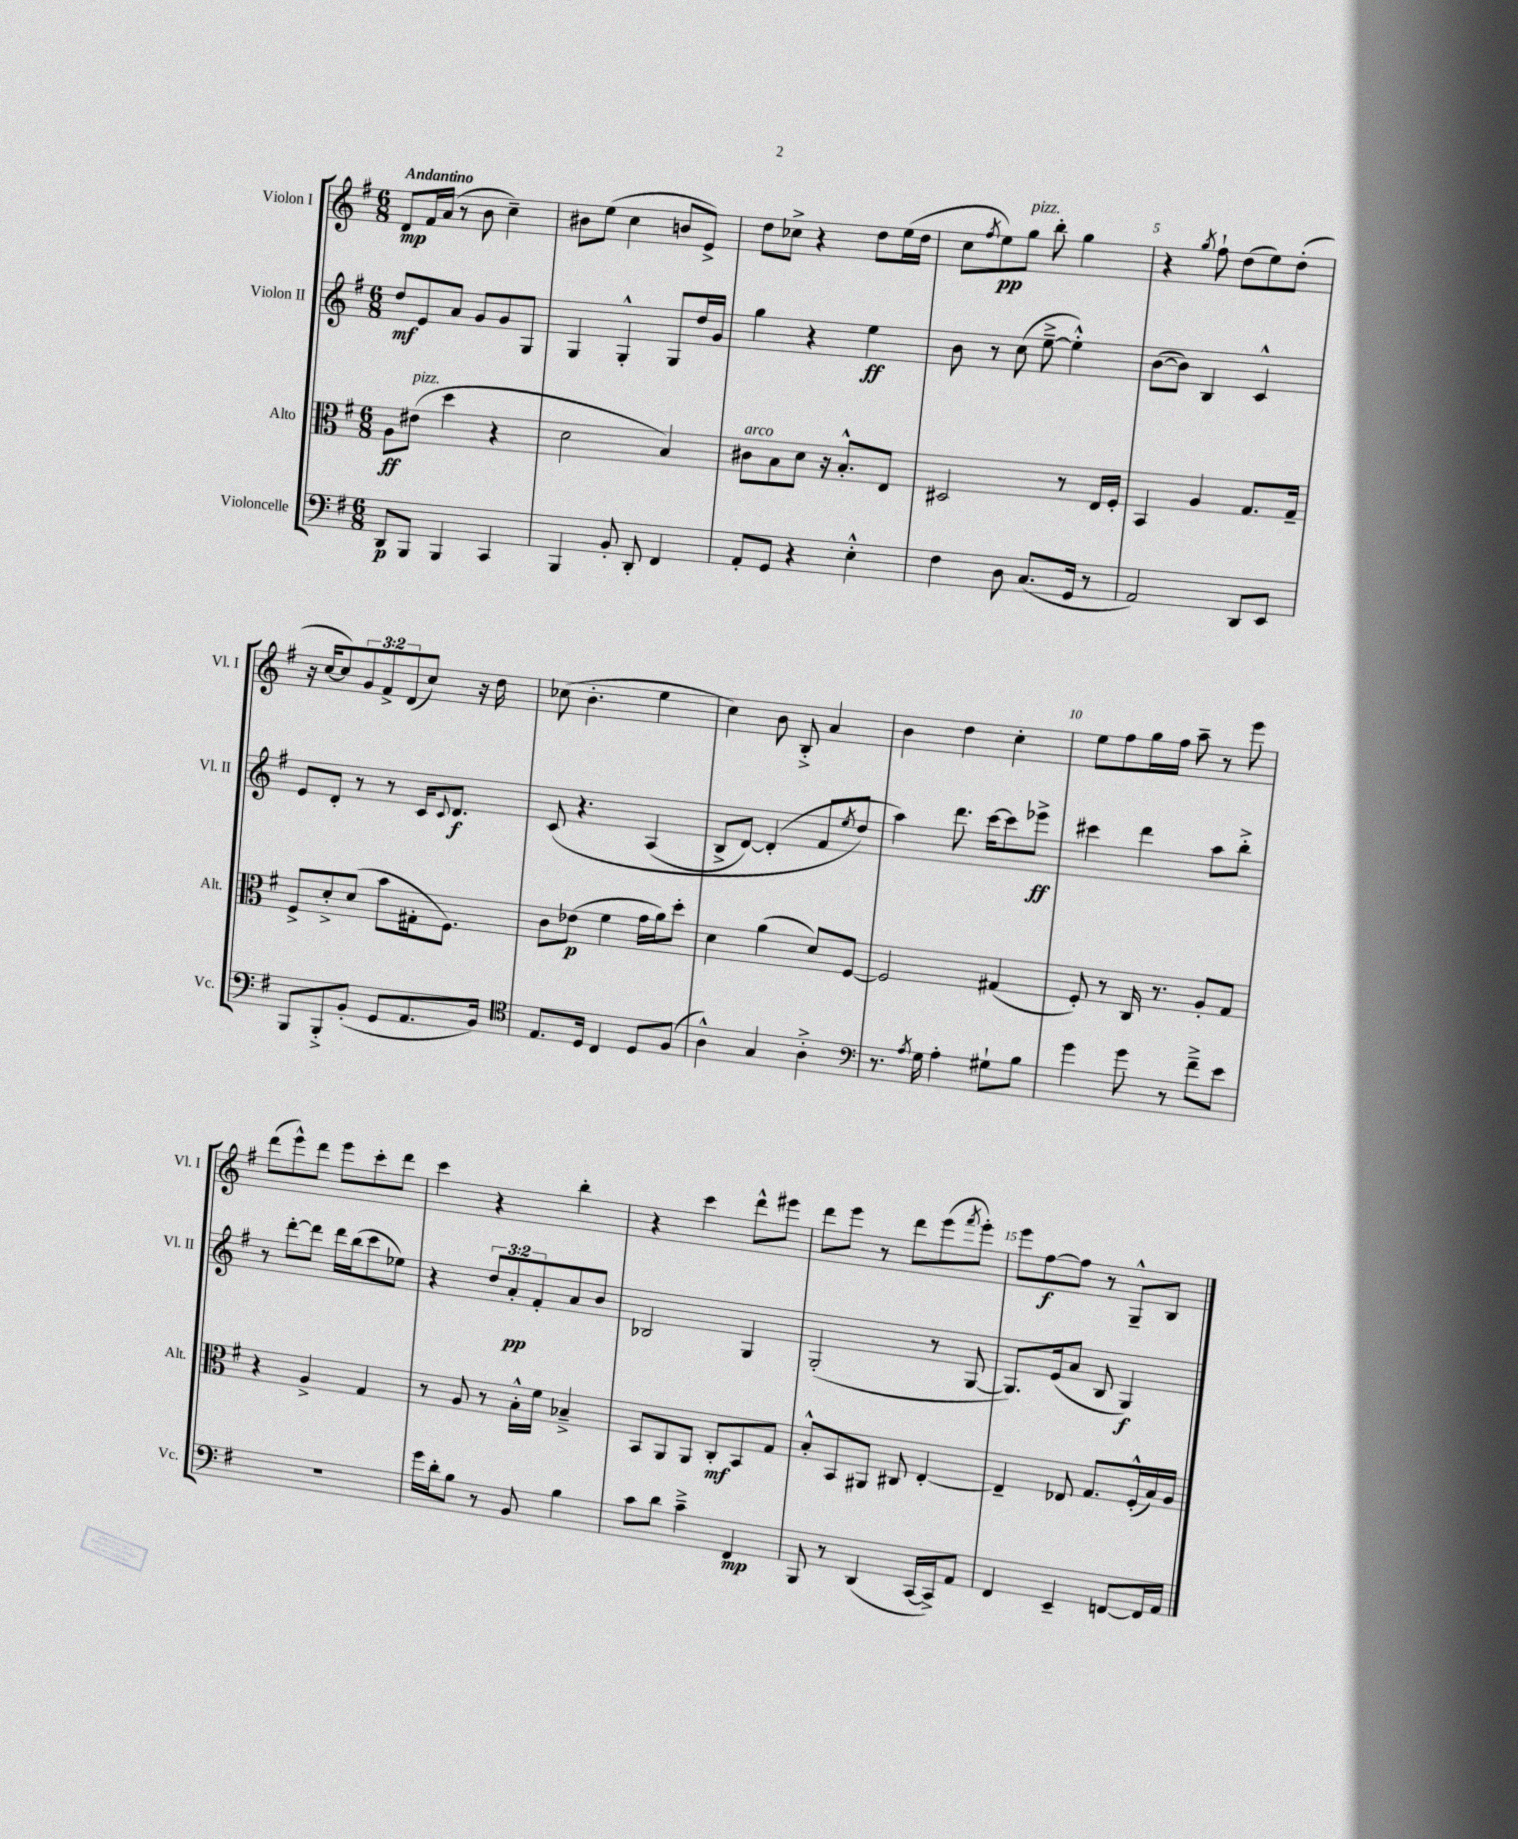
<<
\new StaffGroup <<
\new Staff = "s0" \with { instrumentName = "Violon I" shortInstrumentName = "Vl. I" } {
    \clef treble \key g \major \numericTimeSignature \time 6/8 \override Staff.TupletNumber.text = #tuplet-number::calc-fraction-text \tempo "Andantino"
    d'8\mp fis'16 a'16( r8 b'8 c''4--) |
    bis'8 e''8( c''4 b'8 e'8->) |
    d''8 ces''8-> r4 d''8 e''16( d''16 |
    c''8 \acciaccatura { fis''8 } e''8\pp) g''8^\markup { \italic "pizz." } b''8-. g''4 |
    r4 \acciaccatura { g''8 } fis''8-! d''8( e''8) d''8-.( |
    r16 c''16~ c''8) \tuplet 3/2 { g'8 fis'8-> d'8( } c''8) r16 d''16 |
    ces''8( b'4.-. e''4 |
    c''4) b'8 b8-.-> a'4 |
    b'4 d''4 c''4-. |
    e''8 fis''8 g''16 fis''16 a''8-- r8 e'''8 |
    d'''8( e'''8-^) d'''8 e'''8 c'''8-. d'''8 |
    c'''4 r4 b''4-. |
    r4 c'''4 d'''8-^ eis'''8 |
    d'''8 e'''8 r8 d'''8 e'''8( \acciaccatura { fis'''8 } e'''8-.) |
    e'''8 fis''8~\f fis''8 r8 g8---^ b8 \bar "|." |
}
\new Staff = "s1" \with { instrumentName = "Violon II" shortInstrumentName = "Vl. II" } {
    \clef treble \key g \major \numericTimeSignature \time 6/8 \override Staff.TupletNumber.text = #tuplet-number::calc-fraction-text
    d''8\mf e'8 a'8 g'8 g'8 g8 |
    g4 g4-.-^ g8 d''16 g'16 |
    g''4 r4 e''4\ff |
    b'8 r8 c''8( e''8~---> e''4-.-^) |
    b'8~( b'8) b4 c'4-^ |
    e'8 d'8-. r8 r8 c'16 \appoggiatura { c'8 } d'8.\f |
    c'8\( r4. a4( |
    b8-> d'8~) d'4-.( fis'8 \acciaccatura { e''8 } d''8\) |
    a''4) d'''8. c'''16~ c'''8 ees'''8->\ff |
    cis'''4 d'''4 a''8 b''8-.-> |
    r8 d'''8~-. d'''8 d'''16 b''16( c'''8 ees''8) |
    r4 \tuplet 3/2 { d''8 a'8-.\pp fis'8-. } a'8 b'8 |
    bes2 g4 |
    g2-.( r8 g8~ |
    g8.) e'16( a'8 b8 g4\f) \bar "|." |
}
\new Staff = "s2" \with { instrumentName = "Alto" shortInstrumentName = "Alt." } {
    \clef alto \key g \major \numericTimeSignature \time 6/8
    a8\ff eis'8^\markup { \italic "pizz." }( d''4 r4 |
    d'2 b4) |
    cis'8^\markup { \italic "arco" } b8 d'8 r16 b8.-.-^ e8 |
    dis2 r8 e16 fis16-. |
    b,4 a4 g8. g16-- |
    fis8-> d'8-.-> d'8( b'8 gis16-. fis8.) |
    c'8 ees'8\p( fis'4 g'16 a'16) d''8-. |
    d'4 a'4( d'8) fis8~ |
    fis2 gis4( |
    fis8-.) r8 c16 r8. a8-. g8 |
    r4 a4-> g4 |
    r8 a8 r8 b16-.-^ fis'16 bes4---> |
    b,8 a,8 a,8 c8-.\mf b,8 g8 |
    b8-.-^ b,8 ais,8 cis8 e4~-. |
    e4-- ees8 g8. fis16-.-^( b16) a16 \bar "|." |
}
\new Staff = "s3" \with { instrumentName = "Violoncelle" shortInstrumentName = "Vc." } {
    \clef bass \key g \major \numericTimeSignature \time 6/8
    d,8\p b,,8 b,,4 c,4 |
    b,,4 b,8-. d,8-. fis,4 |
    a,8-. g,8 r4 e4-.-^ |
    fis4 d8 c8.( g,16 r8 |
    a,2) d,8 e,8 |
    b,,8 b,,8-.-> b,8-.( g,8 a,8. b,16) |
    \clef tenor e8. d16 c4 d8 fis8( |
    a4-^) g4 a4-.-> |
    \clef bass r8. \acciaccatura { a8 } g16 a4-. gis8-! b8 |
    g'4 g'8 r8 fis'8---> e'8 |
    R2. |
    g'16 d'16-. b8 r8 b,8 b4 |
    c'8 d'8 c'4---> fis,4\mp |
    b,,8 r8 d,4( c,16~ c,16->) a,8 |
    fis,4 e,4-- f,8~ f,16 a,16 \bar "|." |
}
>>
>>
\layout { \context { \Score \override BarNumber.break-visibility = ##(#f #t #t) barNumberVisibility = #(every-nth-bar-number-visible 5) } }
